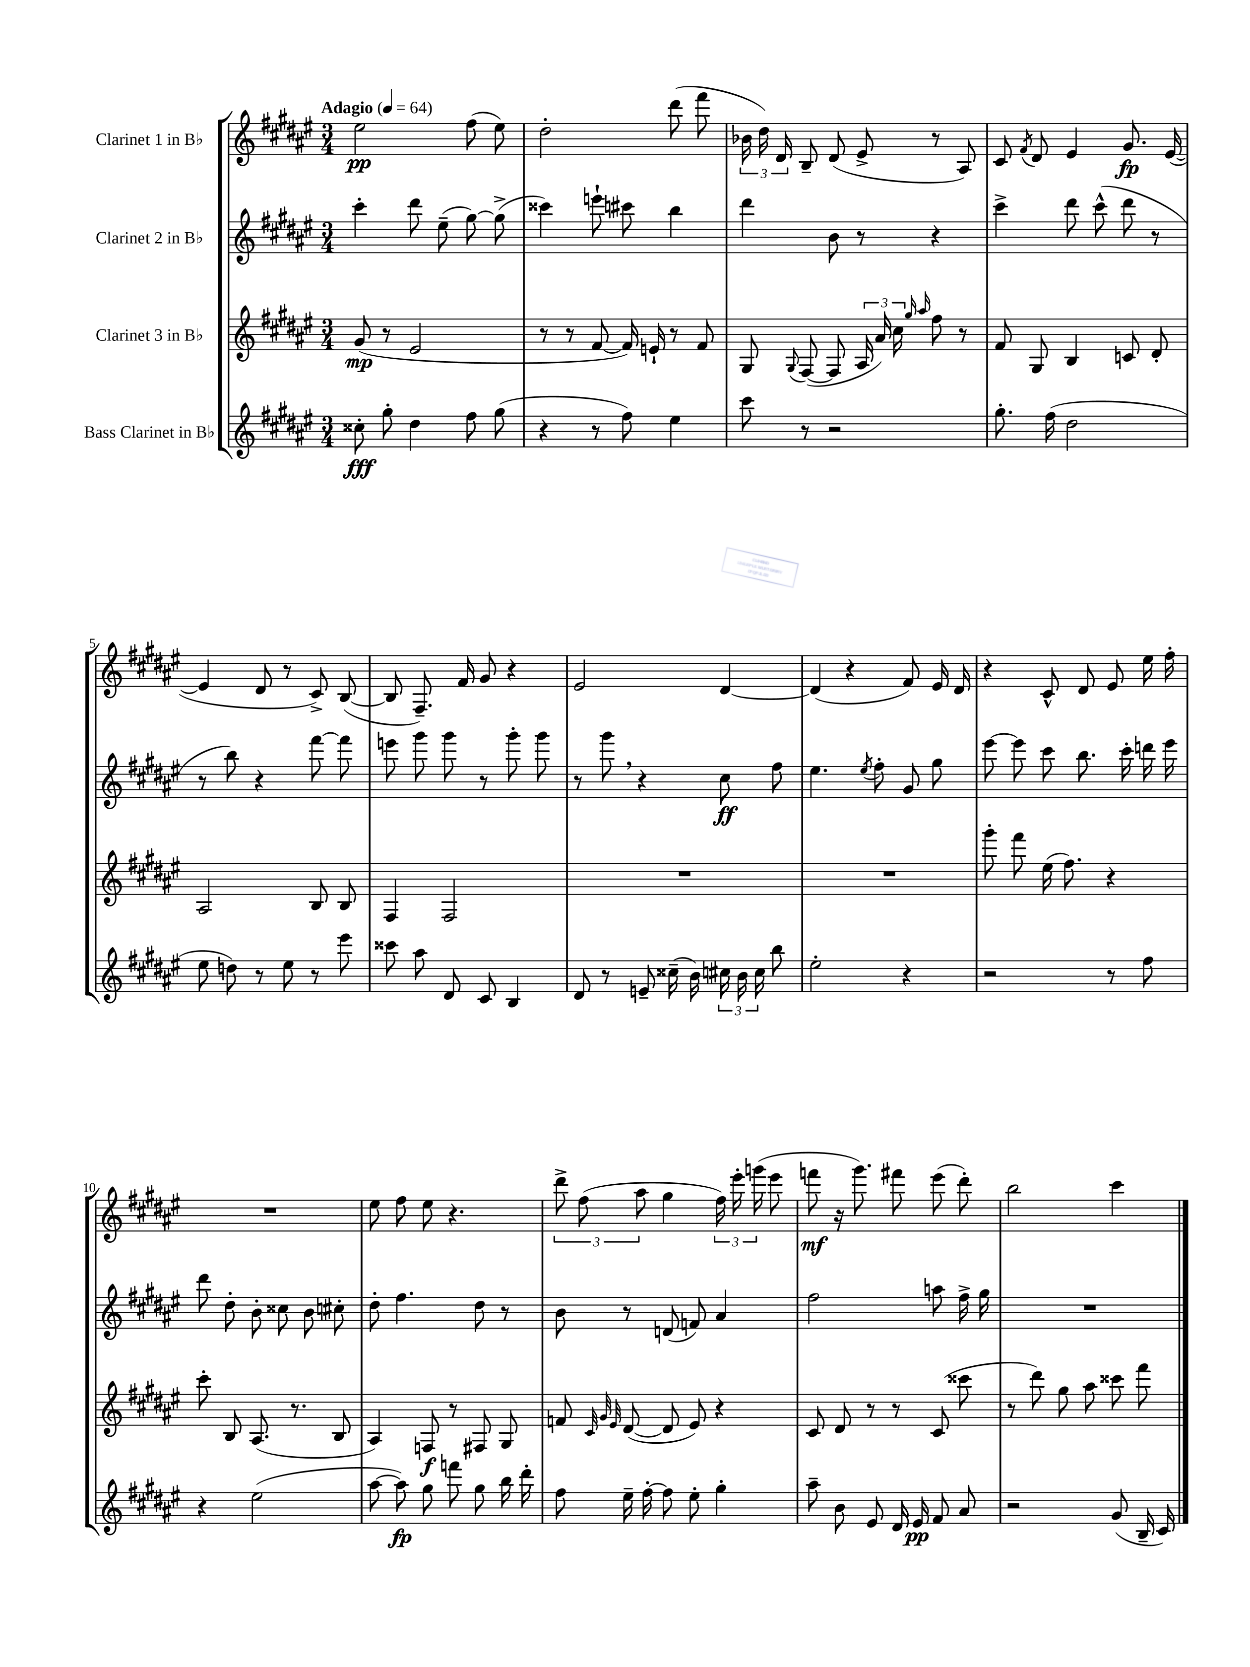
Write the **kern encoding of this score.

**kern	**kern	**kern	**kern
*staff4	*staff3	*staff2	*staff1
*clefG2	*clefG2	*clefG2	*clefG2
*k[f#c#g#d#a#e#]	*k[f#c#g#d#a#e#]	*k[f#c#g#d#a#e#]	*k[f#c#g#d#a#e#]
*M3/4	*M3/4	*M3/4	*M3/4
*MM64	*MM64	*MM64	*MM64
8cc##'	(8g#	4ccc#'	2ee#
8gg#'	8r	.	.
4dd#	2e#	8ddd#	.
.	.	(8ee#~	.
8ff#	.	[8gg#)	(8ff#
(8gg#	.	(8gg#^]	8ee#)
=	=	=	=
4r	8r	4ccc##)	2dd#'
.	8r	.	.
8r	[8f#	8eee`	.
8ff#)	16f#])	8ccc#	.
.	16e`	.	.
4ee#	8r	4bb	(8ddd#
.	8f#	.	8fff#
=	=	=	=
8ccc#	8G#	4ddd#	24b-
.	.	.	24dd#)
.	.	.	24d#
.	8qqG#	.	.
8r	([8F#	.	8B~
2r	8F#]	8b	(8d#
.	24A#	8r	8e#^
.	24a#)	.	.
.	24cc#	.	.
.	16qqgg#	.	.
.	16qqaa#	.	.
.	8ff#	4r	8r
.	8r	.	8A#)
=	=	=	=
8.gg#'	8f#	4ccc#^	8c#
.	.	.	8qf#
.	8G#	.	8d#
(16ff#	.	.	.
2dd#	4B	8ddd#	4e#
.	.	(8ccc#^^	.
.	8c	8ddd#	8.g#
.	8d#'	8r	.
.	.	.	([16e#
=	=	=	=
8ee#	2A#	8r	4e#]
8dd)	.	8bb)	.
8r	.	4r	8d#
8ee#	.	.	8r
8r	8B	[8fff#	8c#^)
8eee#	8B	8fff#]	([8B
=	=	=	=
8ccc##	4F#	8eee	8B]
8aa#	.	8ggg#	8.F#~)
8d#	2F#	8ggg#	.
.	.	.	16f#
8c#	.	8r	8g#
4B	.	8ggg#'	4r
.	.	8ggg#	.
=	=	=	=
8d#	2.r	8r	2e#
8r	.	8ggg#	.
8e~	.	4r	.
(16cc##~	.	.	.
16b)	.	.	.
24cc#	.	8cc#	[4d#
24b	.	.	.
24cc#	.	.	.
8bb	.	8ff#	.
=	=	=	=
2ee#'	2.r	4.ee#	(4d#]
.	.	.	4r
.	.	8qee#	.
.	.	8ff#'	.
4r	.	8g#	8f#)
.	.	8gg#	16e#
.	.	.	16d#
=	=	=	=
2r	8ggg#'	[8eee#	4r
.	8fff#	8eee#]	.
.	(16ee#	8ccc#	8c#^^
.	8.ff#)	.	.
.	.	8.bb	8d#
8r	4r	.	8e#
.	.	16ccc#'	.
8ff#	.	16ddd	16ee#
.	.	16eee#	16ff#'
=	=	=	=
4r	8ccc#'	8ddd#	2.r
.	8B	8dd#'	.
(2ee#	(8.A#	8b'	.
.	.	8cc##	.
.	8.r	.	.
.	.	8b	.
.	8B	8cc#'	.
=	=	=	=
[8aa#	4A#)	8dd#'	8ee#
8aa#])	.	4.ff#	8ff#
8gg#	8F	.	8ee#
8fff	8r	.	4.r
8gg#	8F#	8dd#	.
16bb	8G#	8r	.
16ddd#'	.	.	.
=	=	=	=
8ff#	8f	8b	12ddd#^
.	.	.	(12ff#
.	32qqc#	.	.
.	32qqg#	.	.
.	32qqe#	.	.
16ee#~	([8d#	8r	.
.	.	.	12aa#
[16ff#'	.	.	.
8ff#]	8d#]	(8d	4gg#
8ee#'	8e#)	8f)	.
4gg#'	4r	4a#	24ff#)
.	.	.	24eee#'
.	.	.	(24ggg
.	.	.	8eee#
=	=	=	=
8aa#~	8c#	2ff#	8fff
8b	8d#	.	16r
.	.	.	8.ggg#)
8e#	8r	.	.
16d#	8r	.	8fff#
16e#	.	.	.
8f#	(8c#	8aa	(8eee#
8a#	8ccc##	16ff#^	8ddd#')
.	.	16gg#	.
=	=	=	=
2r	8r	2.r	2bb
.	8ddd#)	.	.
.	8gg#	.	.
.	8aa#	.	.
(8g#	8ccc##	.	4ccc#
16B~	8fff#	.	.
16c#)	.	.	.
==	==	==	==
*-	*-	*-	*-
